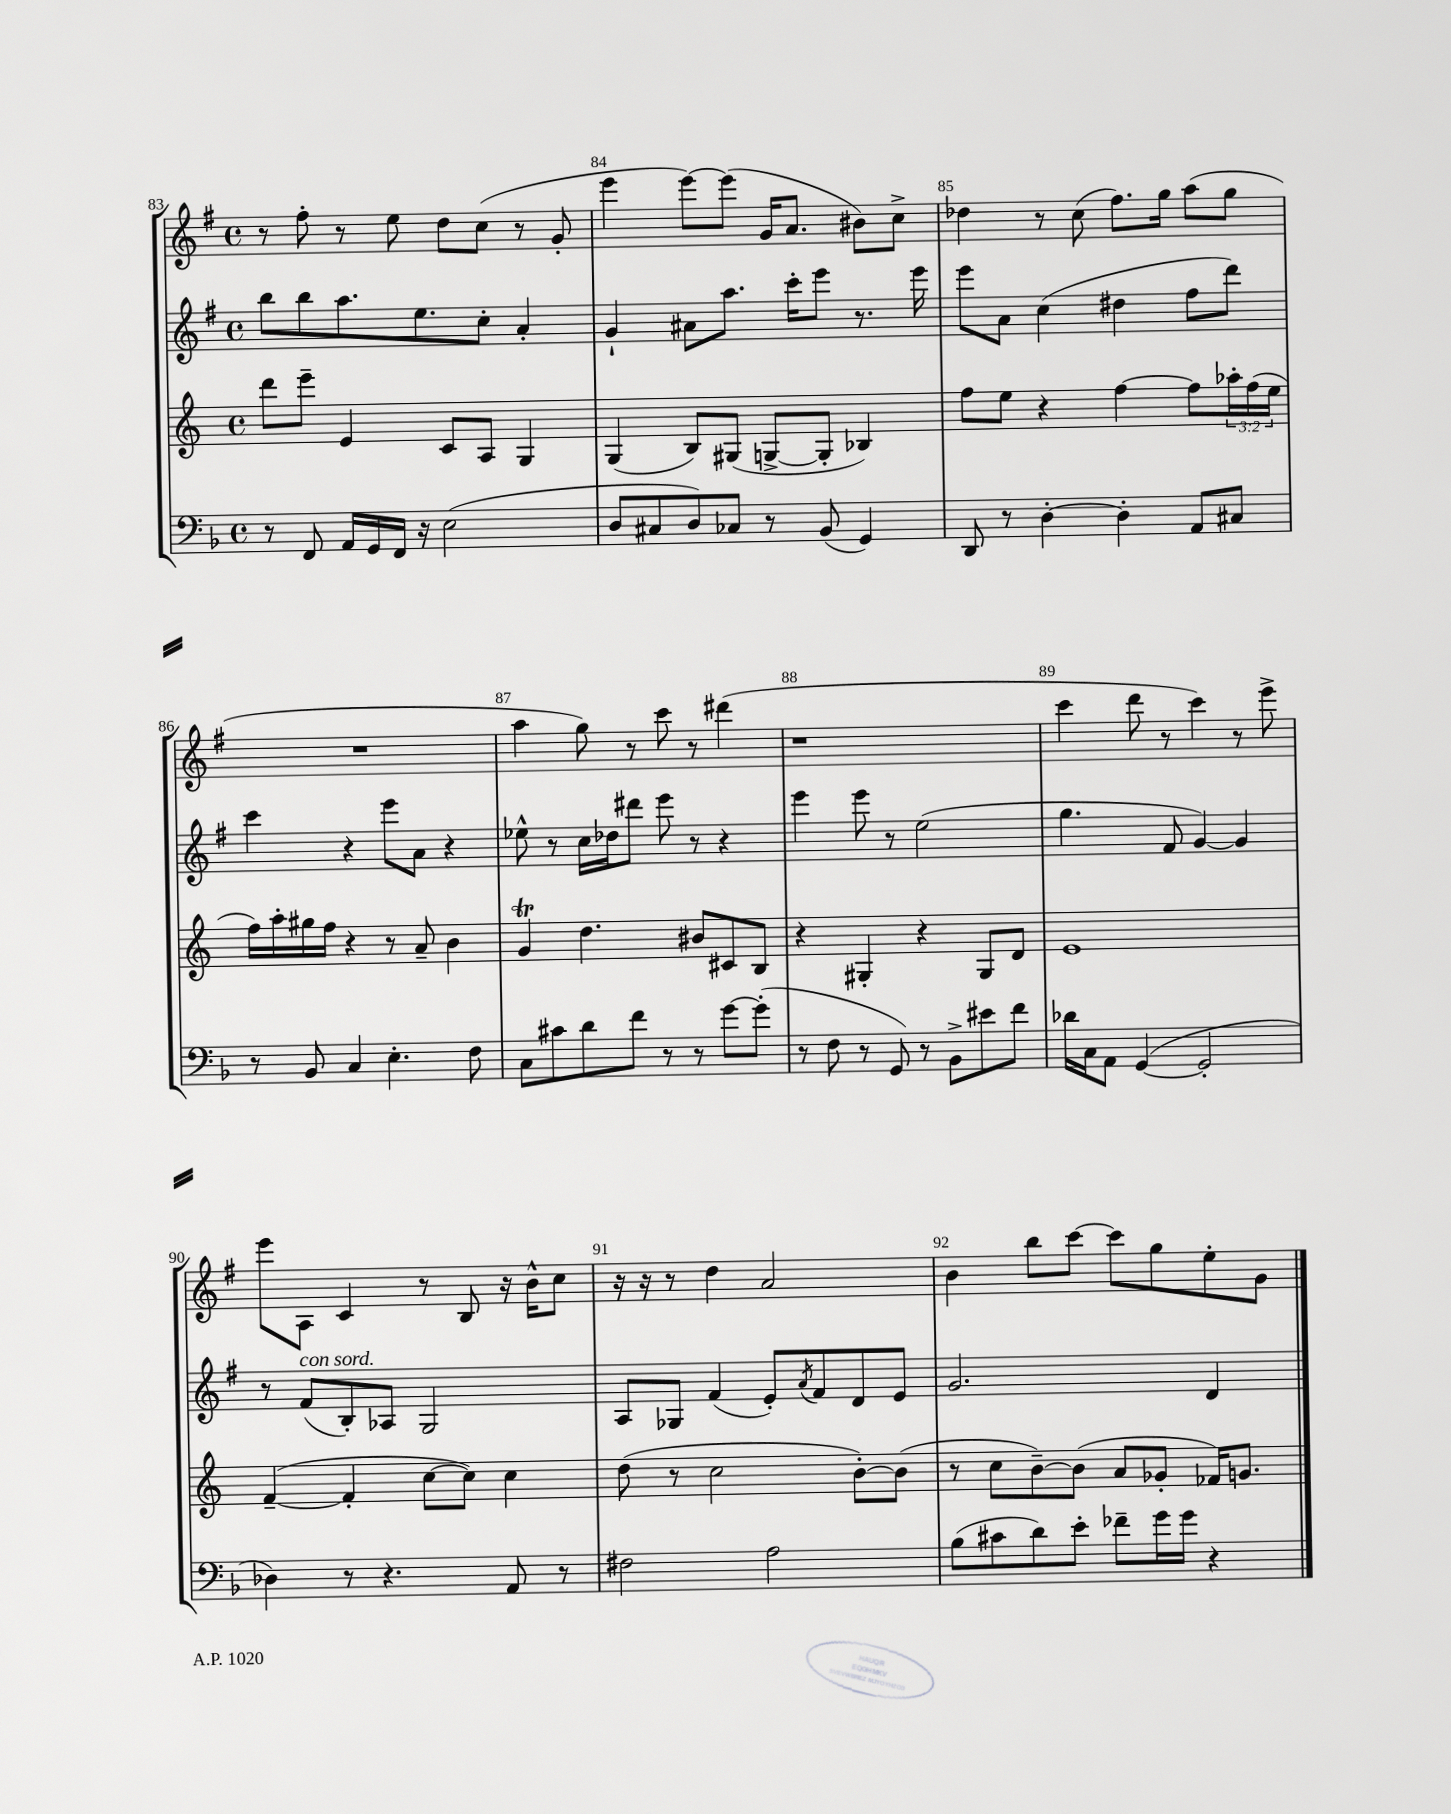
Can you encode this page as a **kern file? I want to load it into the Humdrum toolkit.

**kern	**kern	**kern	**kern
*staff4	*staff3	*staff2	*staff1
*clefF4	*clefG2	*clefG2	*clefG2
*k[b-]	*k[]	*k[f#]	*k[f#]
*M4/4	*M4/4	*M4/4	*M4/4
*met(c)	*met(c)	*met(c)	*met(c)
8r	8ddd	8bb	8r
8FF	8eee~	8bb	8ff#'
16AA	4e	8.aa	8r
16GG	.	.	.
16FF	.	.	8ee
16r	.	8.ee	.
(2E	8c	.	8dd
.	8A	8cc'	(8cc
.	4G	4a'	8r
.	.	.	8g'
=	=	=	=
8D	(4G	4g`	4eee
8C#	.	.	.
8D)	8B)	8a#	[8eee)
8C-	(8G#	8.aa	(8eee]
8r	[8G^	.	16g
.	.	16ccc'	8.a
(8BB-	8G']	8eee	.
4GG)	4B-)	8.r	8b#)
.	.	.	8cc^
.	.	16eee	.
=	=	=	=
8DD	8ff	8eee	4dd-
8r	8ee	8a	.
[4D'	4r	(4cc	8r
.	.	.	(8cc
4D']	[4ff	4dd#	8.ff#)
.	.	.	16gg
8AA	8ff]	8ff#	(8aa
8C#	24aa-'	8ddd)	8gg
.	(24ff	.	.
.	24ee	.	.
=	=	=	=
8r	16ff)	4ccc	1r
.	16aa'	.	.
8BB-	16gg#	.	.
.	16ff	.	.
4C	4r	4r	.
4.E'	8r	8eee	.
.	8a~	8a	.
.	4b	4r	.
8F	.	.	.
=	=	=	=
8C	4g	8ee-^^	4aa
8c#	.	8r	.
8d	4.dd	16cc	8gg)
.	.	16dd-	.
8f	.	8ddd#	8r
8r	.	8eee	8ccc
8r	8b#	8r	8r
[8g	8c#	4r	(4ddd#
(8g']	8B	.	.
=	=	=	=
8r	4r	4eee	1r
8F	.	.	.
8r	4G#'	8eee	.
8GG)	.	8r	.
8r	4r	(2ee	.
8BB-^	.	.	.
8e#	8G#	.	.
8f	8d	.	.
=	=	=	=
16d-	1e	4.gg	4ccc
16C	.	.	.
8AA	.	.	.
([4GG	.	.	8ddd
.	.	8f#	8r
2GG']	.	[4g)	4ccc)
.	.	4g]	8r
.	.	.	8eee^
=	=	=	=
4D-)	([4f~	8r	8eee
.	.	(8f#	8A
8r	4f']	8B')	4c
4.r	.	8A-	.
.	[8cc	2G	8r
.	8cc])	.	8B
8AA	4cc	.	16r
.	.	.	16b^^
8r	.	.	8cc
=	=	=	=
2F#	(8dd	8A	16r
.	.	.	16r
.	8r	8G-	8r
.	2cc	(4f#	4dd
2A	.	8e')	2a
.	.	8qa	.
.	.	8f#	.
.	[8b')	8d	.
.	(8b]	8e	.
=	=	=	=
(8B-	8r	2.g	4b
8c#	8cc	.	.
8d)	[8b~)	.	8bb
8e'	(8b]	.	[8ccc
8f-~	8a	.	8ccc]
16g	8g-'	.	8gg
16g	.	.	.
4r	16f-)	4d	8ee'
.	8.g	.	.
.	.	.	8g
==	==	==	==
*-	*-	*-	*-
